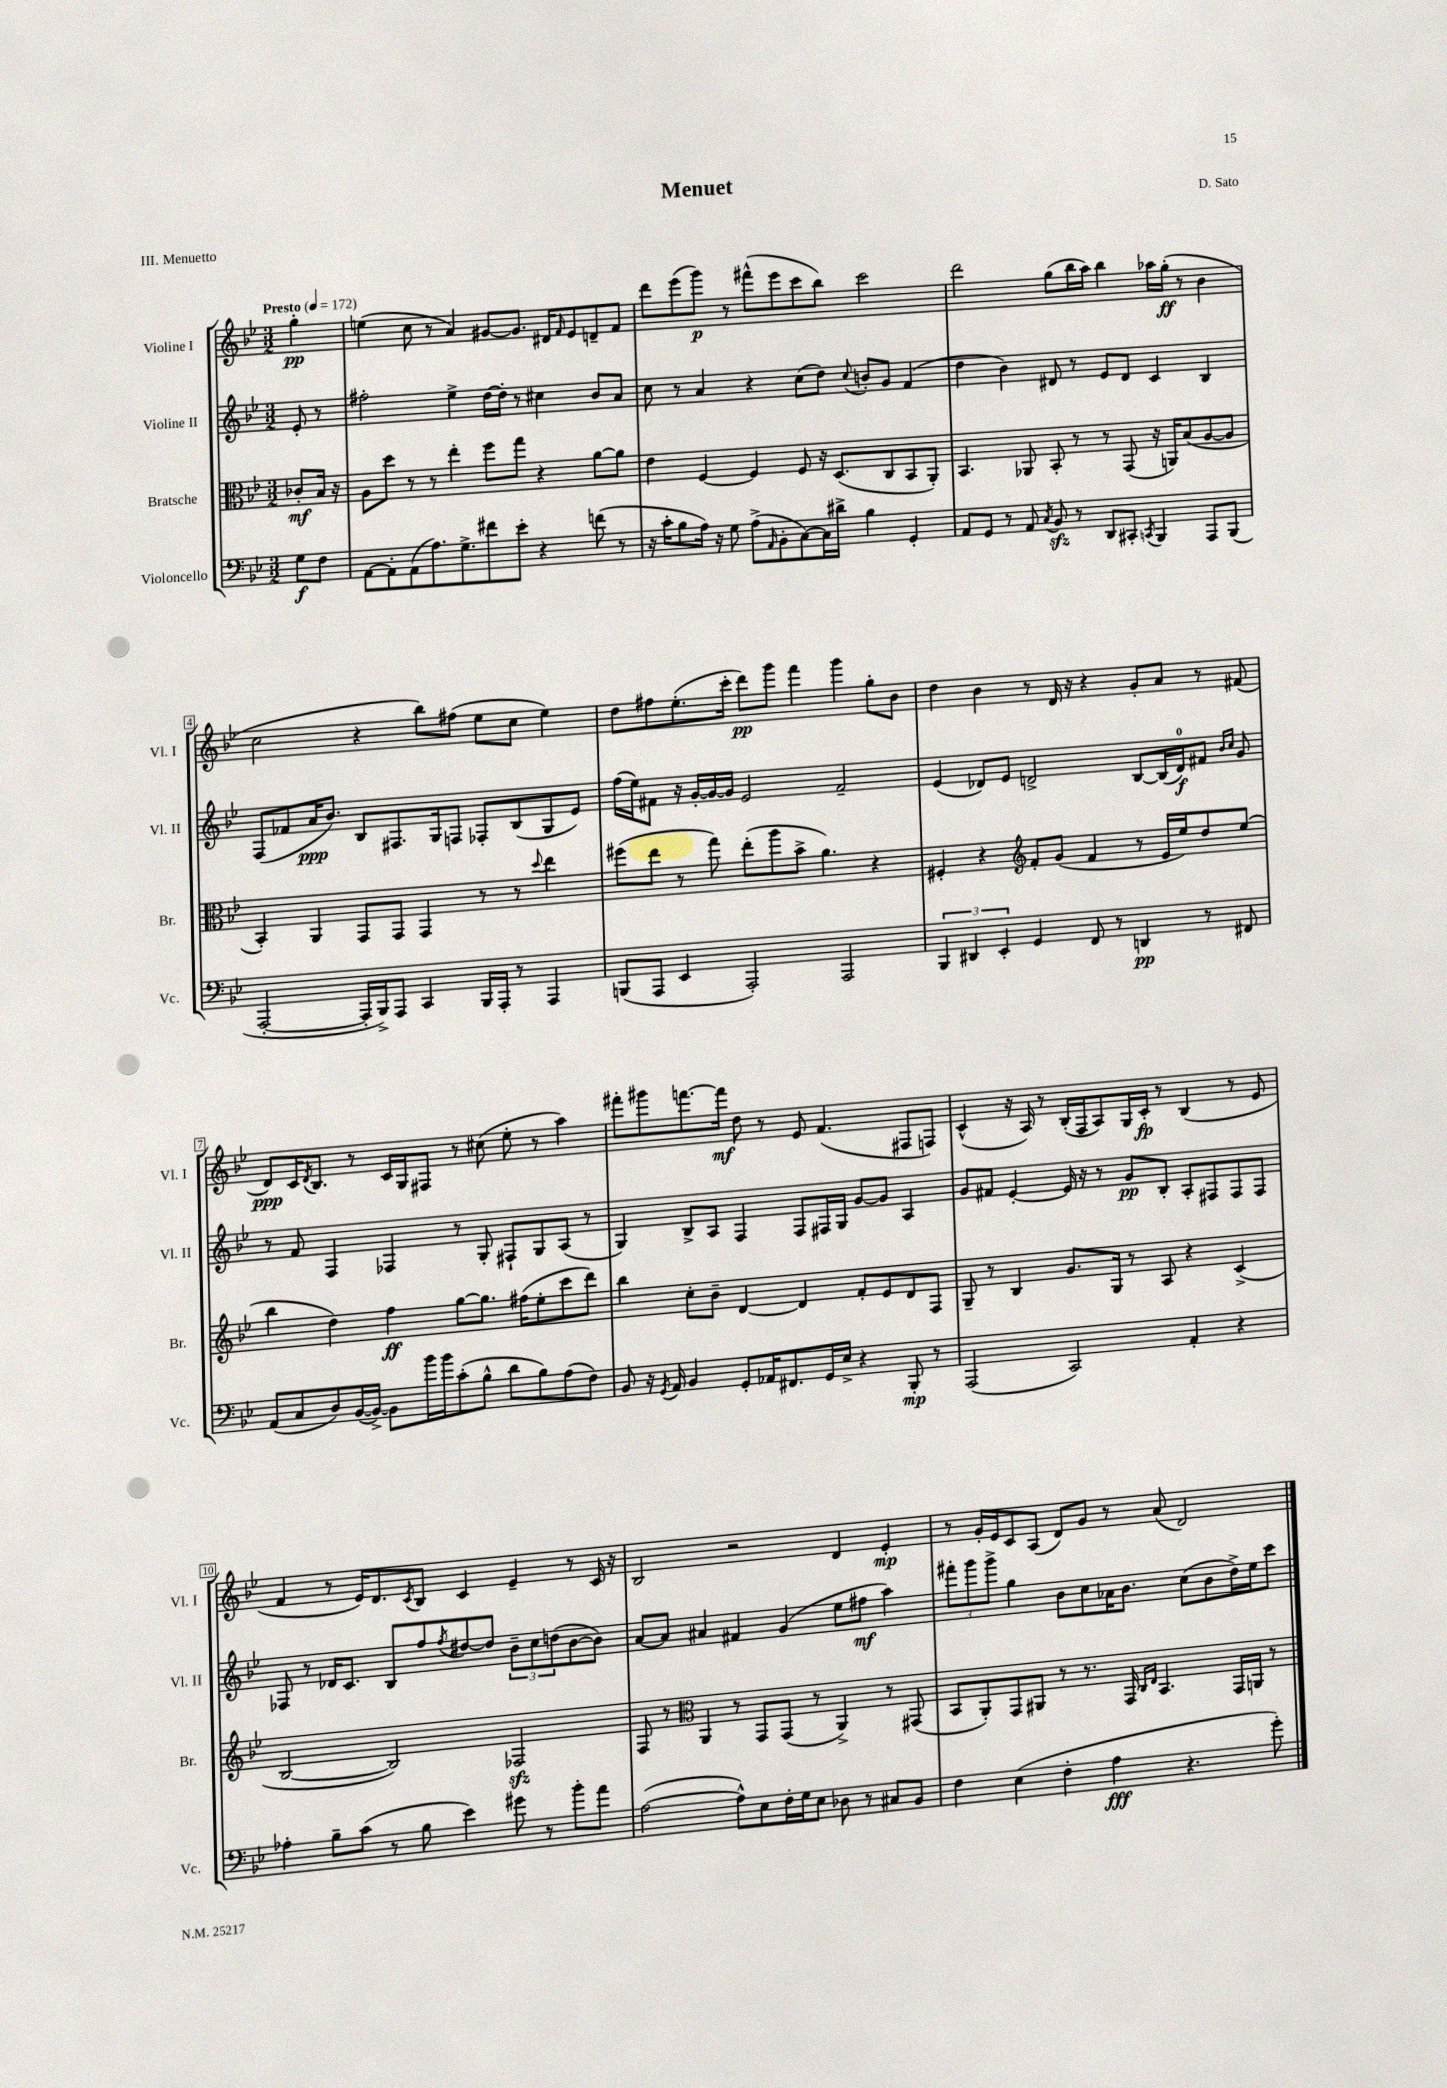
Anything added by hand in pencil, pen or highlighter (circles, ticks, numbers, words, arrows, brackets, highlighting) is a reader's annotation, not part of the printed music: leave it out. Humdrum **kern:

**kern	**kern	**kern	**kern
*staff4	*staff3	*staff2	*staff1
*clefF4	*clefC3	*clefG2	*clefG2
*k[b-e-]	*k[b-e-]	*k[b-e-]	*k[b-e-]
*M3/2	*M3/2	*M3/2	*M3/2
*MM172	*MM172	*MM172	*MM172
8G	8c-'	8e-'	4gg'
8F	16B-	8r	.
.	16r	.	.
=	=	=	=
[8AA	8A	2ff#'	(4ee
8AA']	8dd	.	.
(8AA	8r	.	8cc
8.A)	8r	.	8r
.	4ee-'	4ee-^	4a)
8.G^	.	.	.
8f#	8ff	[16dd	[8g#
.	.	16dd']	.
8e-'	8gg	8r	8.g#]
4r	4r	4cc#	.
.	.	.	16d#
.	.	.	16qqf
.	.	.	8e-
(8f	[8a	8b-	8d~
8r	8a]	8a	8f
=	=	=	=
16r	4e-	8cc	8ddd
16c'	.	.	.
8B-	.	8r	(8eee-
16A)	[4F	4a	8ggg)
16r	.	.	.
8G	.	.	8r
(8A^	4F]	4r	(8fff#^^
16qqAA	.	.	.
8BB-'	.	.	8eee-
[8C)	8F	(8cc	8ccc
16C]	16r	8dd)	8bb-)
16d#^	(8.D	.	.
.	.	8qqcc	.
4B-	.	8b'	2ccc
.	8C	8g	.
4GG'	8BB-	(4f	.
.	8AA')	.	.
=	=	=	=
8AA	4.BB-	4dd	2ddd
8GG	.	.	.
8r	.	4b-)	.
8AA	8AA-	.	.
8qC	.	.	.
8BB-	8BB-'	8d#	(8gg
8r	8r	8r	16bb-
.	.	.	16aa)
8DD	8r	8e-	4bb-
8CC#'	(8GG	8d#	.
8qCC	.	.	.
4BBB-	16r	4c	16aa-
.	16AA)	.	(16gg'
.	(8B-	.	8r
8AAA	[8A	4B-	4b-
(8BBB-	8A]	.	.
=	=	=	=
[2AAA'	4BB-')	(8F	2cc
.	.	8f-	.
.	4AA	16a	.
.	.	8.b-)	.
16AAA']	8GG	8B-	4r
16BBB-^)	.	.	.
8AAA	8GG	8.F#	.
4CC	4GG	.	8bb-)
.	.	16G	.
.	.	8F	(8ff#
16BBB-	8r	8F-'	8ee-
16AAA'	.	.	.
8r	8r	(8B-	8cc
.	8qqdd	.	.
4AAA	4ee-	8G	4ee-)
.	.	8e-)	.
=	=	=	=
(8BBB	(8ff#	(16ff	8dd
.	.	16ee-)	.
8AAA	8ee-	8f#	8ff#
4EE-	8r	16r	(8.ee-'
.	.	[16g'	.
.	8gg)	16g_	.
.	.	16g]	16ccc'
2AAA')	(8ee-'	2e-	8ddd)
.	8aa	.	8ggg
.	8b-^	.	4fff
.	4.a)	.	.
2AAA	.	2f#~	4ggg
.	4r	.	8gg'
.	.	.	8b-
=	=	=	=
6BBB-	4F#'	(4e-	4dd
6DD#	.	.	.
.	4r	8d-)	4b-
6EE-'	.	.	.
.	.	8e-	.
*	*clefG2	*	*
4GG	8f'	2d^	8r
.	(8g	.	16d
.	.	.	16r
8FF	4f	.	4r
8r	.	.	.
4DD	8r	[8B-	8g'
.	16e-	(16B-]	8a
.	16ee-)	16d)	.
8r	8dd	8f#	8r
.	.	16qqb-	.
.	.	16qqcc	.
8FF#	(8ee-	8g	(8f#
=	=	=	=
(8AA	4bb-	8r	8d)
8C	.	8f	16c
.	.	.	8qd
.	.	.	8.B-
8D)	4dd)	4F	.
([16BB-	.	.	8r
16BB-^_)	.	.	.
8BB-]	4ff	4F-	16c
.	.	.	16G
16b-	.	.	8F#
16b-	.	.	.
(8c'	[8gg	8r	8r
8B-^^	8.gg]	8G'	(8cc#
8d	.	8F#`	8ee-'
.	(16ff#	.	.
8B-)	8ee-'	8G	8r
(8A	8ccc	(8A	4aa)
8F)	8ddd)	8r	.
=	=	=	=
8BB-	4bb-	4G)	8fff#'
16r	.	.	8ggg#
8qGG	.	.	.
16AA	.	.	.
4BB-	8cc'	8B-^	[8.fff
.	8b-~	8A	.
.	.	.	16fff]
8GG'	[4d	4F	8dd
16AA-	.	.	8r
8.FF#	.	.	.
.	4d]	8F	8e-
16GG	.	16F#	(4.f
16E-^	.	16G	.
4r	8f'	[8g	.
.	8e-	8g]	.
8BBB-'	8d	4A	8F#
8r	8F	.	8F)
=	=	=	=
(2AAA	8G~	8g	(4c^^
.	8r	8f#	.
.	4B-	[4e-'	16r
.	.	.	16A)
.	.	.	8r
2CC)	8.g	16e-]	(16B-'
.	.	16r	16F
.	.	8r	8A)
.	16G	.	.
.	8r	8g	16G
.	.	.	16c'
.	8A	8B-'	8r
4AA'	4r	8A'	(4B-
.	.	8F#	.
4r	(4c^	8F#	8r
.	.	8F#	8e-
=	=	=	=
4A-'	[2B-	8F-	4f
.	.	8r	.
8B-~	.	16d-	8r
.	.	8.c	.
(8c	.	.	16e-)
.	.	.	8.d
8r	2B-])	8B-	.
.	.	.	8qc
8B-	.	8ff	8B-
.	.	8qff	.
4e-)	.	[8dd#	4c
.	.	8dd#]	.
8g#	2F-	12b-~	4e-~
.	.	12cc	.
8r	.	.	.
.	.	(12dd	.
8b-'	.	[8b-	8r
8a	.	8b-])	16c
.	.	.	16r
=	=	=	=
([2A	8F	[8a	2B-
.	8r	8a]	.
*	*clefC3	*	*
.	4AA	4a#	.
8A^^])	8r	4f#	2r
8E-	8GG	.	.
16F'	(8GG	(4g	.
16G	.	.	.
8E-	8r	.	.
8D-	4AA^)	8ee-	4d
8r	.	8ff#	.
8C#	8r	4aa)	4e-'
8BB-	(8GG#	.	.
=	=	=	=
4F	8BB-	12fff#'	8r
.	.	12ggg	.
.	8AA')	.	16g'
.	.	12ggg^	.
.	.	.	16e-
(4E-	8GG	4gg	8c
.	8AA#	.	(8A
4F'	8r	8b-	8d)
.	8.r	8cc	8g
4A	.	16a-	8r
.	16GG	8.b-	.
.	16qqC	.	.
.	16qqE-	.	.
.	4.BB-	.	(8a
4.r	.	(8cc	2d)
.	.	8b-	.
.	16GG	16dd^)	.
.	16AA	16ee-	.
8g')	8r	8ccc	.
==	==	==	==
*-	*-	*-	*-
